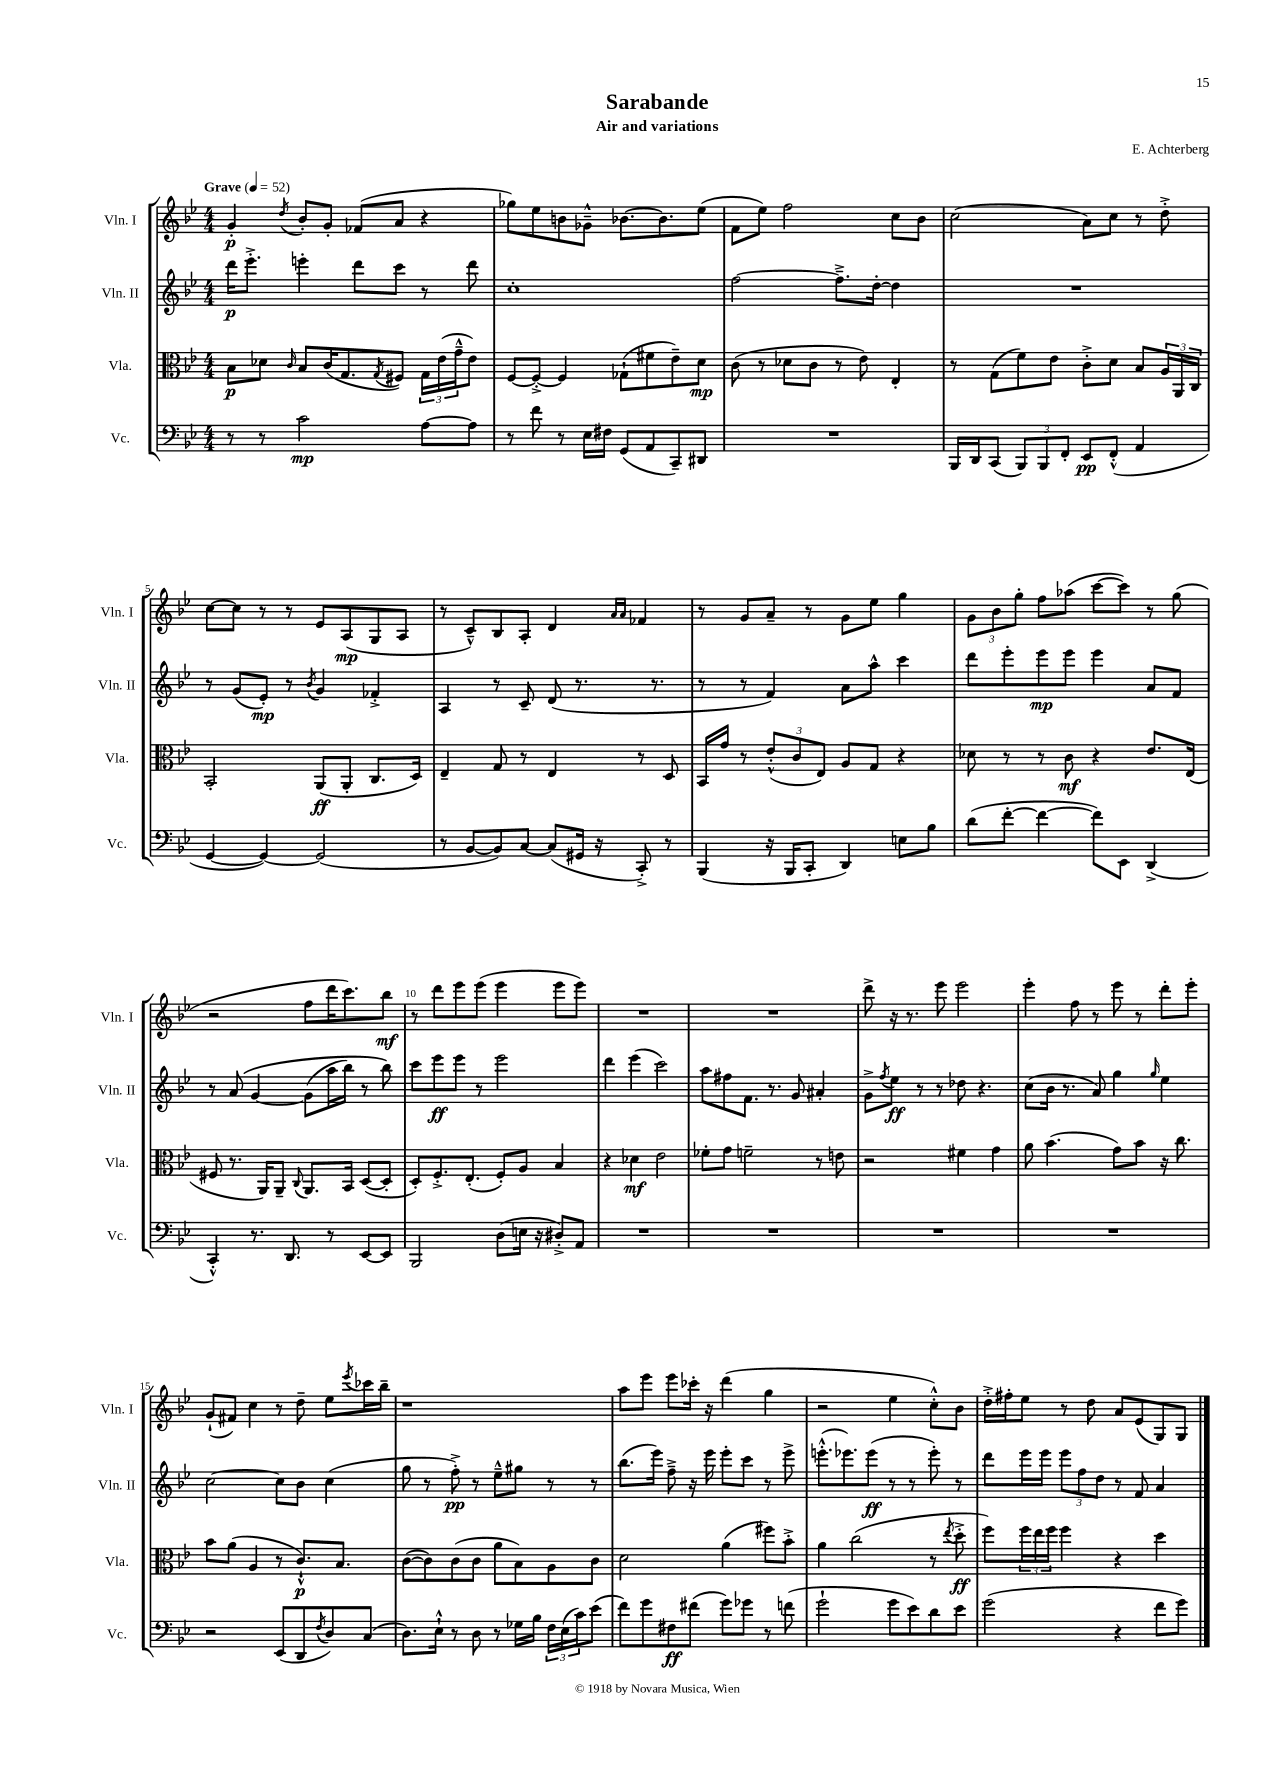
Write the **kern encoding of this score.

**kern	**kern	**kern	**kern
*staff4	*staff3	*staff2	*staff1
*clefF4	*clefC3	*clefG2	*clefG2
*k[b-e-]	*k[b-e-]	*k[b-e-]	*k[b-e-]
*M4/4	*M4/4	*M4/4	*M4/4
*MM52	*MM52	*MM52	*MM52
8r	8B-\L	16ddd\LK	4g'/
.	.	8.eee-'^\J	.
8r	8d-\J	.	.
.	16qqc/	.	8qdd/
2c\	8B-/L	4eee'\	8b-'/L
.	(16c/K	.	8g'/J
.	8.G/	.	.
.	.	8ddd\L	(8f-/L
.	8qG/	.	.
.	8F#/J)	8ccc\J	8a/J
[8A\L	24G\LL	8r	4r
.	(24e-\	.	.
.	24g~^^\J	.	.
8A\]J	8e-\J)	8ddd\	.
=	=	=	=
8r	[8F/L	1cc'	8gg-\L)
8f\	8F'^/_J	.	8ee-\
8r	4F/]	.	8b\
16E-\LL	.	.	8g-~^^\J
16F#\JJ	.	.	.
(8GG/L	(8G-`\L	.	[8.b-\L
8AA/	8f#\	.	.
.	.	.	8.b-\]
8CC~/)	8e-~\)	.	.
8DD#/J	8d\J	.	(8ee-\J
=	=	=	=
1r	(8c\	[2ff\	8f\L
.	8r	.	8ee-\J)
.	8d-\L	.	2ff\
.	8c\J	.	.
.	8r	8.ff~^\]L	.
.	8e-\)	.	.
.	.	[16dd'\Jk	.
.	4E-'/	4dd\]	8cc\L
.	.	.	8b-\J
=	=	=	=
16BBB-/LL	8r	1r	(2cc\
16DD/J	.	.	.
(8CC/J	(8G\L	.	.
12BBB-/L)	8f\)	.	.
12BBB-/	.	.	.
.	8e-\J	.	.
12FF'/J	.	.	.
8EE-/L	8c'^\L	.	8a\L)
(8FF'^^/J	8d\J	.	8cc\J
4AA/	8B-/L	.	8r
.	24A/L	.	8dd'^\
.	24AA/	.	.
.	24C/JJ	.	.
=	=	=	=
[4GG/	2BB-'/	8r	[8cc\L
.	.	(8g/L	8cc\]J
4GG/_)	.	8e-'/J)	8r
.	.	8r	8r
.	.	8qb-/	.
(2GG/]	(8AA/L	4g/	8e-/L
.	8AA'/J	.	(8A/
.	8.C/L	4f-'^/	8G/
.	.	.	8A/J
.	16D/Jk)	.	.
=	=	=	=
8r	4E-~/	4A/	8r
[8BB-/L	.	.	8c~^^/L)
8BB-/])	8G/	8r	8B-/
[8C/J	8r	8c~/	8A'/J
(8C/]L	4E-/	(8d/	4d/
16GG#/Jk	.	8.r	.
16r	.	.	.
.	.	.	16qqa/LL
.	.	.	16qqa/JJ
8CC'^/)	8r	.	4f-/
.	.	8.r	.
8r	8D/	.	.
=	=	=	=
(4BBB-/	16BB-/LL	8r	8r
.	16g/JJ	.	.
.	8r	8r	8g/L
16r	(12e-'^^/L	4f/)	8a~/J
16BBB-/LK	.	.	.
.	12c/	.	.
8CC'/J	.	.	8r
.	12E-/J)	.	.
4DD/)	8A/L	8a\L	8g\L
.	8G/J	8aa^^\J	8ee-\J
8E\L	4r	4ccc\	4gg\
8B-\J	.	.	.
=	=	=	=
(8d\L	8d-\	8ddd\L	12g\L
.	.	.	12b-\
[8f'\J	8r	8eee-'\	.
.	.	.	12gg'\J
4f\_	8r	8eee-\	8ff\L
.	8c\	8eee-\J	(8aa-\J
8f\]L)	4r	4eee-\	[8ccc\L
8EE-\J	.	.	8ccc\]J)
(4DD^/	8.e-/L	8a/L	8r
.	.	8f/J	(8gg\
.	(16E-/Jk	.	.
=	=	=	=
4CC'^^/)	8F#/	8r	2r
.	8.r	&(8a/	.
8.r	.	[4g/	.
.	16AA/LK)	.	.
.	8AA~/J	.	.
8.DD/	.	.	.
.	8qqC/	.	.
.	8.AA/L	(8g\]L	8ff\L
8r	.	16aa\L	16ddd\K
.	16BB-/Jk	16bb-\JJ)	8.ccc\)
[8EE-/L	([8D/L	8r	.
8EE-/]J	8D'/]J	8bb-\&)	8bb-\J
=	=	=	=
2BBB-/	8D'/L)	8ccc\L	8r
.	8.F'^/	8eee-\	8ddd\L
.	.	8eee-\J	8eee-\
.	(8.E-'/J	.	.
.	.	8r	(8eee-\J
(8D\L	8F'/L)	2eee-\	4eee-\
16E\Jk	8A/J	.	.
16r	.	.	.
8D#'^/L)	4B-/	.	8eee-\L
8AA/J	.	.	8eee-\J)
=	=	=	=
1r	4r	4ddd\	1r
.	4d-\	(4eee-\	.
.	2e-\	2ccc\)	.
=	=	=	=
1r	8f-'\L	8aa\L	1r
.	8g\J	8ff#\	.
.	2f~\	8.f\J	.
.	.	8.r	.
.	.	8g/	.
.	8r	4a#'/	.
.	8e\	.	.
=	=	=	=
1r	2r	8g^\L	8ddd^\
.	.	8qff/	.
.	.	8ee-\J	16r
.	.	.	8.r
.	.	8r	.
.	.	8r	8eee-\
.	4f#\	8dd-\	2eee-\
.	.	4.r	.
.	4g\	.	.
=	=	=	=
1r	8a\	(8cc\L	4eee-'\
.	(4.b-\	16b-\Jk	.
.	.	8.r	.
.	.	.	8ff\
.	.	8a/)	8r
.	8g\L)	4gg\	8eee-\
.	8b-\J	.	8r
.	.	16qqgg/	.
.	16r	4ee-\	8ddd'\L
.	8.cc\	.	.
.	.	.	8eee-'\J
=	=	=	=
2r	8b-\L	[2cc\	(8g`/L
.	(8a\J	.	8f#/J)
.	4A/	.	4cc\
(8EE-/L	8r	8cc\]L	8r
8DD/	8.c`^^/L)	8b-\J	8dd~\
8qF/	.	.	.
8D/)	.	(4cc\	8ee-\L
.	8.B-/J	.	.
.	.	.	8qeee-/
(8C/J	.	.	16ccc-\L
.	.	.	16bb-~\JJ
=	=	=	=
8.D\L)	([8c\L	8gg\	1r
.	8c\])	8r	.
16E-`^^\Jk	.	.	.
8r	(8c\	8ff'^\)	.
8D\	8c\J	8r	.
8r	8a\L	8ee-~^^\L	.
16G-\LL	8B-\)	8gg#\J	.
16B-\JJ	.	.	.
24F\LL	8A\	8r	.
(24E-\	.	.	.
24c\J)	.	.	.
(8e-\J	8c\J	8r	.
=	=	=	=
8f\L)	2d\	(8.bb-\L	8aa\L
8g\	.	.	8eee-\J
.	.	16eee-\Jk)	.
8F#\	.	8ff~^\	8eee-\L
(8f#\J	.	16r	16ccc-'\Jk
.	.	16eee-\	16r
8g\L)	(4a\	8eee-'\L	(4ddd\
8g-\J	.	8ccc\J	.
8r	8ff#\L)	8r	4gg\
(8f\	8b-'^\J	8eee-^\	.
=	=	=	=
2g`\	4a\	(8.eee'^^\L	2r
.	.	8.eee-\)	.
.	(2cc\	.	.
.	.	(8eee-\J	.
8g\L	.	8r	4ee-\
8e-\)	.	8r	.
8d\	8r	8eee-'\)	8cc'^^\L)
.	8qee-/	.	.
8e-\J	8dd'^\	8r	8b-\J
=	=	=	=
(2g\	8ff\L)	8ddd\L	16dd'^\LL
.	.	.	16ff#'\J
.	24ff\L	16eee-\L	8ee-\J
.	24ee-\	.	.
.	.	16eee-\JJ	.
.	24ff\JJ	.	.
.	4ff\	12eee-\L	8r
.	.	12ff\	.
.	.	.	8dd\
.	.	12dd\J	.
4r	4r	8r	8a/L
.	.	8f/	(8e-/
8f\L	4dd\	4a/	8G/)
8g\J)	.	.	8G/J
==	==	==	==
*-	*-	*-	*-
